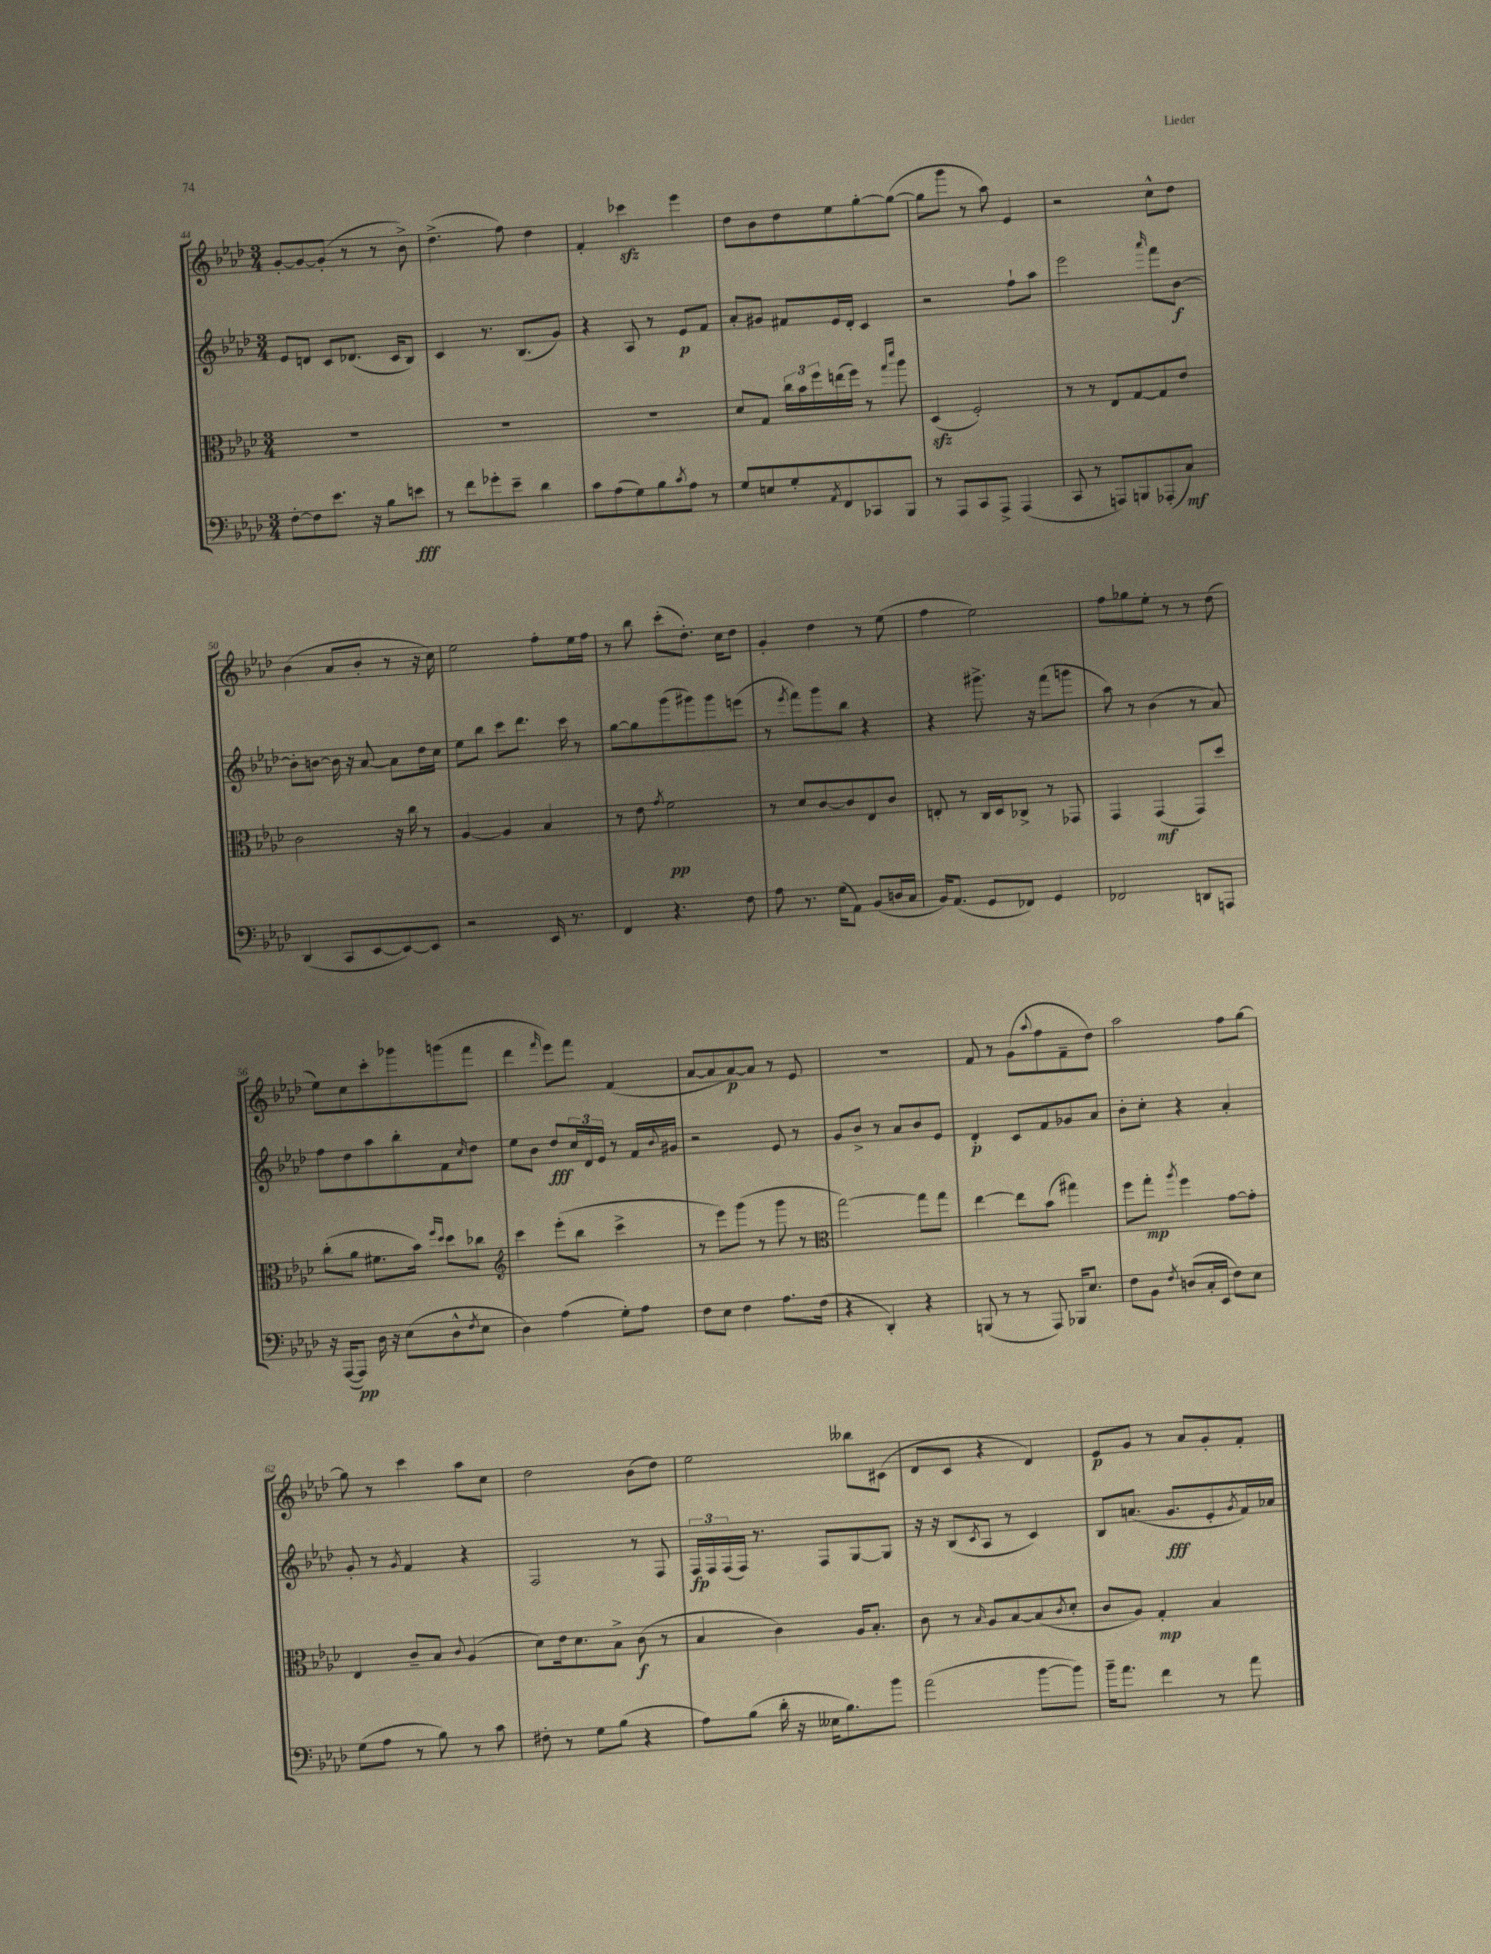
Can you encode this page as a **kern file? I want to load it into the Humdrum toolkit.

**kern	**dynam	**kern	**dynam	**kern	**dynam	**kern	**dynam
*part4	*part4	*part3	*part3	*part2	*part2	*part1	*part1
*staff4	*staff4	*staff3	*staff3	*staff2	*staff2	*staff1	*staff1
*clefF4	*	*clefC3	*	*clefG2	*	*clefG2	*
*k[b-e-a-d-]	*	*k[b-e-a-d-]	*	*k[b-e-a-d-]	*	*k[b-e-a-d-]	*
*M3/4	*	*M3/4	*	*M3/4	*	*M3/4	*
=44	=44	=44	=44	=44	=44	=44	=44
[8F'\L	.	2.r	.	8e-/L	.	[8g'/L	.
8F\]	.	.	.	8dn/J	.	8g/_	.
8.e-\J	.	.	.	8c/L	.	(8g'/J]	.
.	.	.	.	(8.d-X/J	.	8r	.
16r	.	.	.	.	.	.	.
8B-\L	.	.	.	.	.	8r	.
.	.	.	.	16c/KL	.	.	.
8en\J	fff	.	.	8B-/J)	.	8b-^\)	.
=45	=45	=45	=45	=45	=45	=45	=45
8r	.	2.r	.	4c/	.	(4.dd-^\	.
8f\L	.	.	.	.	.	.	.
8g-X'\	.	.	.	8.r	.	.	.
8e-~\J	.	.	.	.	.	8ff\)	.
.	.	.	.	(8.B-/L	.	.	.
4d-\	.	.	.	.	.	4dd-\	.
.	.	.	.	8g/J)	.	.	.
=46	=46	=46	=46	=46	=46	=46	=46
8c\L	.	2.r	.	4r	.	4f'/	.
(8A-\	.	.	.	.	.	.	.
8G\)	.	.	.	8A-/	.	4ccc-Xzz\	.
8B-\	.	.	.	8r	.	.	.
8qc/	.	.	.	.	.	.	.
8A-\J	.	.	.	8e-/L	p	4eee-\	.
8r	.	.	.	8f/J	.	.	.
=47	=47	=47	=47	=47	=47	=47	=47
8G/L	.	8d-/L	.	8a-'/L	.	8dd-\L	.
8En/	.	8G/J	.	8g#X/J	.	8b-\	.
8G'/	.	24cc\LL	.	8f#X/L	.	8dd-\	.
.	.	24b-\	.	.	.	.	.
.	.	24ff\	.	.	.	.	.
8qAA-/	.	.	.	.	.	.	.
8FF/	.	(16een\	.	16e-/L	.	8ee-\	.
.	.	16ff\JJ)	.	16d-'/JJ	.	.	.
8CC-X/	.	8r	.	4c/	.	[8gg'\	.
.	.	16qqgg/LL	.	.	.	.	.
.	.	16qqddd-/JJ	.	.	.	.	.
8BBB-/J	.	8aa-\	.	.	.	(8gg\J_	.
=48	=48	=48	=48	=48	=48	=48	=48
8r	.	(4D-zz/	.	2r	.	8gg\L]	.
8AAA-/L	.	.	.	.	.	8ggg\J	.
8CC/	.	2F'/)	.	.	.	8r	.
8AAA-^/J	.	.	.	.	.	8aa-\)	.
(4AAA-/	.	.	.	8ff`\L	.	4e-/	.
.	.	.	.	8aa-\J	.	.	.
=49	=49	=49	=49	=49	=49	=49	=49
8CC/	.	8r	.	2eee-\	.	2r	.
8r	.	8r	.	.	.	.	.
8AAAn/L)	.	8E-/L	.	.	.	.	.
8BBBn/	.	[8G/	.	.	.	.	.
.	.	.	.	16qqaaa-/	.	.	.
(8AAA-X'/	.	8G/]	.	8fff\L	.	8cc^^\L	.
8C/J)	mf	8e-/J	.	[8b-\J	f	8dd-\J	.
!!LO:LB:g=z
=50	=50	=50	=50	=50	=50	=50	=50
(4DD-/	.	2c\	.	8b-'\L]	.	(4b-\	.
.	.	.	.	[8bn\J	.	.	.
8CC/L	.	.	.	16b\]	.	8a-/L	.
.	.	.	.	16r	.	.	.
[8EE-/	.	.	.	[8a-/	.	8b-'/J	.
8EE-/_)	.	16r	.	8a-\L]	.	8r	.
.	.	16cc\	.	.	.	.	.
8EE-/J]	.	8r	.	16dd-\L	.	16r	.
.	.	.	.	16cc\JJ	.	16cc\)	.
=51	=51	=51	=51	=51	=51	=51	=51
2r	.	[4A-/	.	8ee-\L	.	2ee-\	.
.	.	.	.	8bb-\J	.	.	.
.	.	4A-/]	.	8ccc\L	.	.	.
.	.	.	.	8.ddd-\J	.	.	.
16EE-/	.	4B-/	.	.	.	8ff'\L	.
8.r	.	.	.	16ccc\	.	.	.
.	.	.	.	8r	.	16ee-\L	.
.	.	.	.	.	.	16ff\JJ	.
=52	=52	=52	=52	=52	=52	=52	=52
4FF/	.	8r	.	[8gg\L	.	8r	.
.	.	8e-\	.	8gg\]	.	8bb-\	.
.	.	8qg/	.	.	.	.	.
4.r	.	2f\	pp	(8ggg\	.	(8ccc'\L	.
.	.	.	.	8ggg#X\)	.	8.dd-'\J)	.
.	.	.	.	8ggg#\	.	.	.
.	.	.	.	.	.	16cc\KL	.
8F\	.	.	.	(8eeen\J	.	8dd-\J	.
=53	=53	=53	=53	=53	=53	=53	=53
8A-\	.	8r	.	8r	.	4g'/	.
.	.	.	.	8qeee-/	.	.	.
8.r	.	8d-/L	.	8fff\L)	.	.	.
.	.	[8c/	.	8ggg\	.	4dd-\	.
(16G\KL	.	.	.	.	.	.	.
8AA-\J)	.	8c/]	.	8bb-\J	.	.	.
(8BB-/L	.	8E-/	.	4r	.	8r	.
16Dn/L	.	8c/J	.	.	.	(8ee-\	.
16C/JJ	.	.	.	.	.	.	.
=54	=54	=54	=54	=54	=54	=54	=54
16BB-/KL)	.	8En'/	.	4r	.	4ff\	.
(8.AA-/J	.	.	.	.	.	.	.
.	.	8r	.	.	.	.	.
8GG/L	.	16C/LL	.	8.ggg#X^\	.	2ee-\)	.
.	.	16D-/J	.	.	.	.	.
8FF-X/J)	.	8C-X^/J	.	.	.	.	.
.	.	.	.	16r	.	.	.
4GG/	.	8r	.	(8fff\L	.	.	.
.	.	8GG-X/	.	8gggn\J	.	.	.
=55	=55	=55	=55	=55	=55	=55	=55
2FF-X/	.	4GG/	.	8aa-\)	.	8ff\L	.
.	.	.	.	8r	.	8gg-X\	.
.	.	(4GG/	mf	(4b-\	.	8ee-'\J	.
.	.	.	.	.	.	8r	.
8DDn/L	.	8GG/L)	.	8r	.	8r	.
8AAAn/J	.	8dd-/J	.	8a-/)	.	(8dd-\	.
!!LO:LB:g=z
=56	=56	=56	=56	=56	=56	=56	=56
16r	.	(8cc'\L	.	8ff\L	.	8ee-\L)	.
([16AAA-/KL	.	.	.	.	.	.	.
8AAA-/J])	pp	8a-\J	.	8dd-\	.	8cc\	.
16D-\	.	8.f#X\L	.	8aa-\	.	8ccc'\	.
16r	.	.	.	.	.	.	.
(8E-\L	.	.	.	8bb-'\	.	8ggg-X\	.
.	.	16b-\Jk)	.	.	.	.	.
.	.	16qqff/LL	.	.	.	.	.
.	.	16qqdd-/JJ	.	.	.	.	.
8D-^^\	.	8dd-\L	.	8f\	.	(8gggn\	.
8qF/	.	.	.	16qqcc/	.	.	.
8E-\J	.	8cc-X\J	.	8dd-\J	.	8fff\J	.
=57	=57	=57	=57	=57	=57	=57	=57
*	*	*clefG2	*	*	*	*	*
4D-\)	.	4ccc\	.	8ee-\L	.	4ddd-\	.
.	.	.	.	8b-\J	.	.	.
.	.	.	.	.	.	16qqfff/	.
(4A-\	.	(8eee-'\L	.	8dd-/L	fff	8eee-\L)	.
.	.	8bb-\J	.	24cc/L	.	8fff\J	.
.	.	.	.	24d-/	.	.	.
.	.	.	.	24e-/JJ	.	.	.
8G'\L)	.	4ccc^\	.	8r	.	(4f/	.
8A-\J	.	.	.	16f/LL	.	.	.
.	.	.	.	8qqb-/	.	.	.
.	.	.	.	16g#X/JJ	.	.	.
=58	=58	=58	=58	=58	=58	=58	=58
8F\L	.	8r	.	2r	.	[8a-/L	.
8E-\J	.	8eee-\L)	.	.	.	8a-/]	.
4F\	.	(8ggg\J	.	.	.	[8a-/)	p
.	.	8r	.	.	.	8a-/J]	.
8.A-\L	.	8ggg\	.	8e-/	.	8r	.
.	.	8r	.	8r	.	8e-/	.
(16F\Jk	.	.	.	.	.	.	.
=59	=59	=59	=59	=59	=59	=59	=59
*	*	*clefC3	*	*	*	*	*
4r	.	[2gg\)	.	8g/L	.	2.r	.
.	.	.	.	8b-^/J	.	.	.
4DD-'/)	.	.	.	8r	.	.	.
.	.	.	.	8a-/L	.	.	.
4r	.	8gg\L]	.	8b-/	.	.	.
.	.	8gg\J	.	8e-/J	.	.	.
=60	=60	=60	=60	=60	=60	=60	=60
(8BBBn/	.	[4ee-\	.	4d-'/	p	8f/	.
8r	.	.	.	.	.	8r	.
8r	.	8ee-\L]	.	8c/L	.	(8g\L	.
.	.	.	.	.	.	8qqaa-/	.
8AAA-/)	.	(8b-\J	.	8f/	.	8ff\	.
16BBB-X/KL	.	4gg#X\)	.	8g-X/	.	8f~\	.
8.E-/J	.	.	.	.	.	.	.
.	.	.	.	8a-/J	.	8dd-\J)	.
=61	=61	=61	=61	=61	=61	=61	=61
8F\L	.	8ff\L	.	8b-'\L	.	2aa-\	.
8BB-\J	.	8gg'\J	mp	8cc'\J	.	.	.
8qF/	.	8qaa-/	.	.	.	.	.
(8Dn/L	.	4ff\	.	4r	.	.	.
16C'/L	.	.	.	.	.	.	.
16EE-/JJ	.	.	.	.	.	.	.
8F\L)	.	[8g\L	.	4a-'/	.	8ff\L	.
8E-\J	.	8g'\J]	.	.	.	[8gg\J	.
!!LO:LB:g=z
=62	=62	=62	=62	=62	=62	=62	=62
(8G\L	.	4E-/	.	8g'/	.	8gg\]	.
8A-\J	.	.	.	8r	.	8r	.
.	.	.	.	8qg/	.	.	.
8r	.	8c~/L	.	4f/	.	4ccc\	.
8B-\)	.	8B-/J	.	.	.	.	.
.	.	8qqc/	.	.	.	.	.
8r	.	(4A-/	.	4r	.	8aa-\L	.
8c\	.	.	.	.	.	8cc\J	.
=63	=63	=63	=63	=63	=63	=63	=63
8F#X'\	.	8d-\L)	.	2F/	.	2dd-\	.
8r	.	16e-\k	.	.	.	.	.
.	.	8.d-\	.	.	.	.	.
8G\L	.	.	.	.	.	.	.
(8B-\J	.	8B-^\J	.	.	.	.	.
4r	.	(8c\	f	8r	.	(8b-\L	.
.	.	8r	.	8F/	.	8dd-\J)	.
=64	=64	=64	=64	=64	=64	=64	=64
8A-\L)	.	4B-/	.	24F/LL	fp	2ee-\	.
.	.	.	.	24F/	.	.	.
.	.	.	.	(24F/	.	.	.
(8B-\J	.	.	.	16F/JJ)	.	.	.
.	.	.	.	8.r	.	.	.
16d-'\	.	4c\)	.	.	.	.	.
16r	.	.	.	.	.	.	.
16E--X\KL	.	.	.	8F/L	.	.	.
8.B-\)	.	.	.	.	.	.	.
.	.	16A-/KL	.	[8G/	.	8bb--X\L	.
.	.	8.B-'/J	.	.	.	.	.
8b-\J	.	.	.	8G/J]	.	(8c#X\J	.
=65	=65	=65	=65	=65	=65	=65	=65
(2a-\	.	8c\	.	16r	.	8d-/L	.
.	.	.	.	16r	.	.	.
.	.	8r	.	(8B-/L	.	8c/J	.
.	.	16qqB-/	.	8qc/	.	.	.
.	.	8A-/L	.	8A-/J	.	4r	.
.	.	[8B-/	.	8r	.	.	.
[8b-\L	.	(8B-/]	.	4c/)	.	4d-/)	.
.	.	8qc/	.	.	.	.	.
8b-\J])	.	8d-'/J	.	.	.	.	.
=66	=66	=66	=66	=66	=66	=66	=66
16b-~\KL	.	8c/L	.	8B-/L	.	8e-/L	p
8.a-\J	.	.	.	.	.	.	.
.	.	8A-/J)	.	(8.an/J	.	8g/J	.
4f\	.	4G'/	mp	.	.	8r	.
.	.	.	.	8.g/L	fff	.	.
.	.	.	.	.	.	8a-/L	.
8r	.	4B-/	.	8e-'/	.	8g'/	.
.	.	.	.	8qg/	.	.	.
8a-\	.	.	.	16f/L)	.	8f'/J	.
.	.	.	.	16a-X/JJ	.	.	.
==	==	==	==	==	==	==	==
*-	*-	*-	*-	*-	*-	*-	*-
